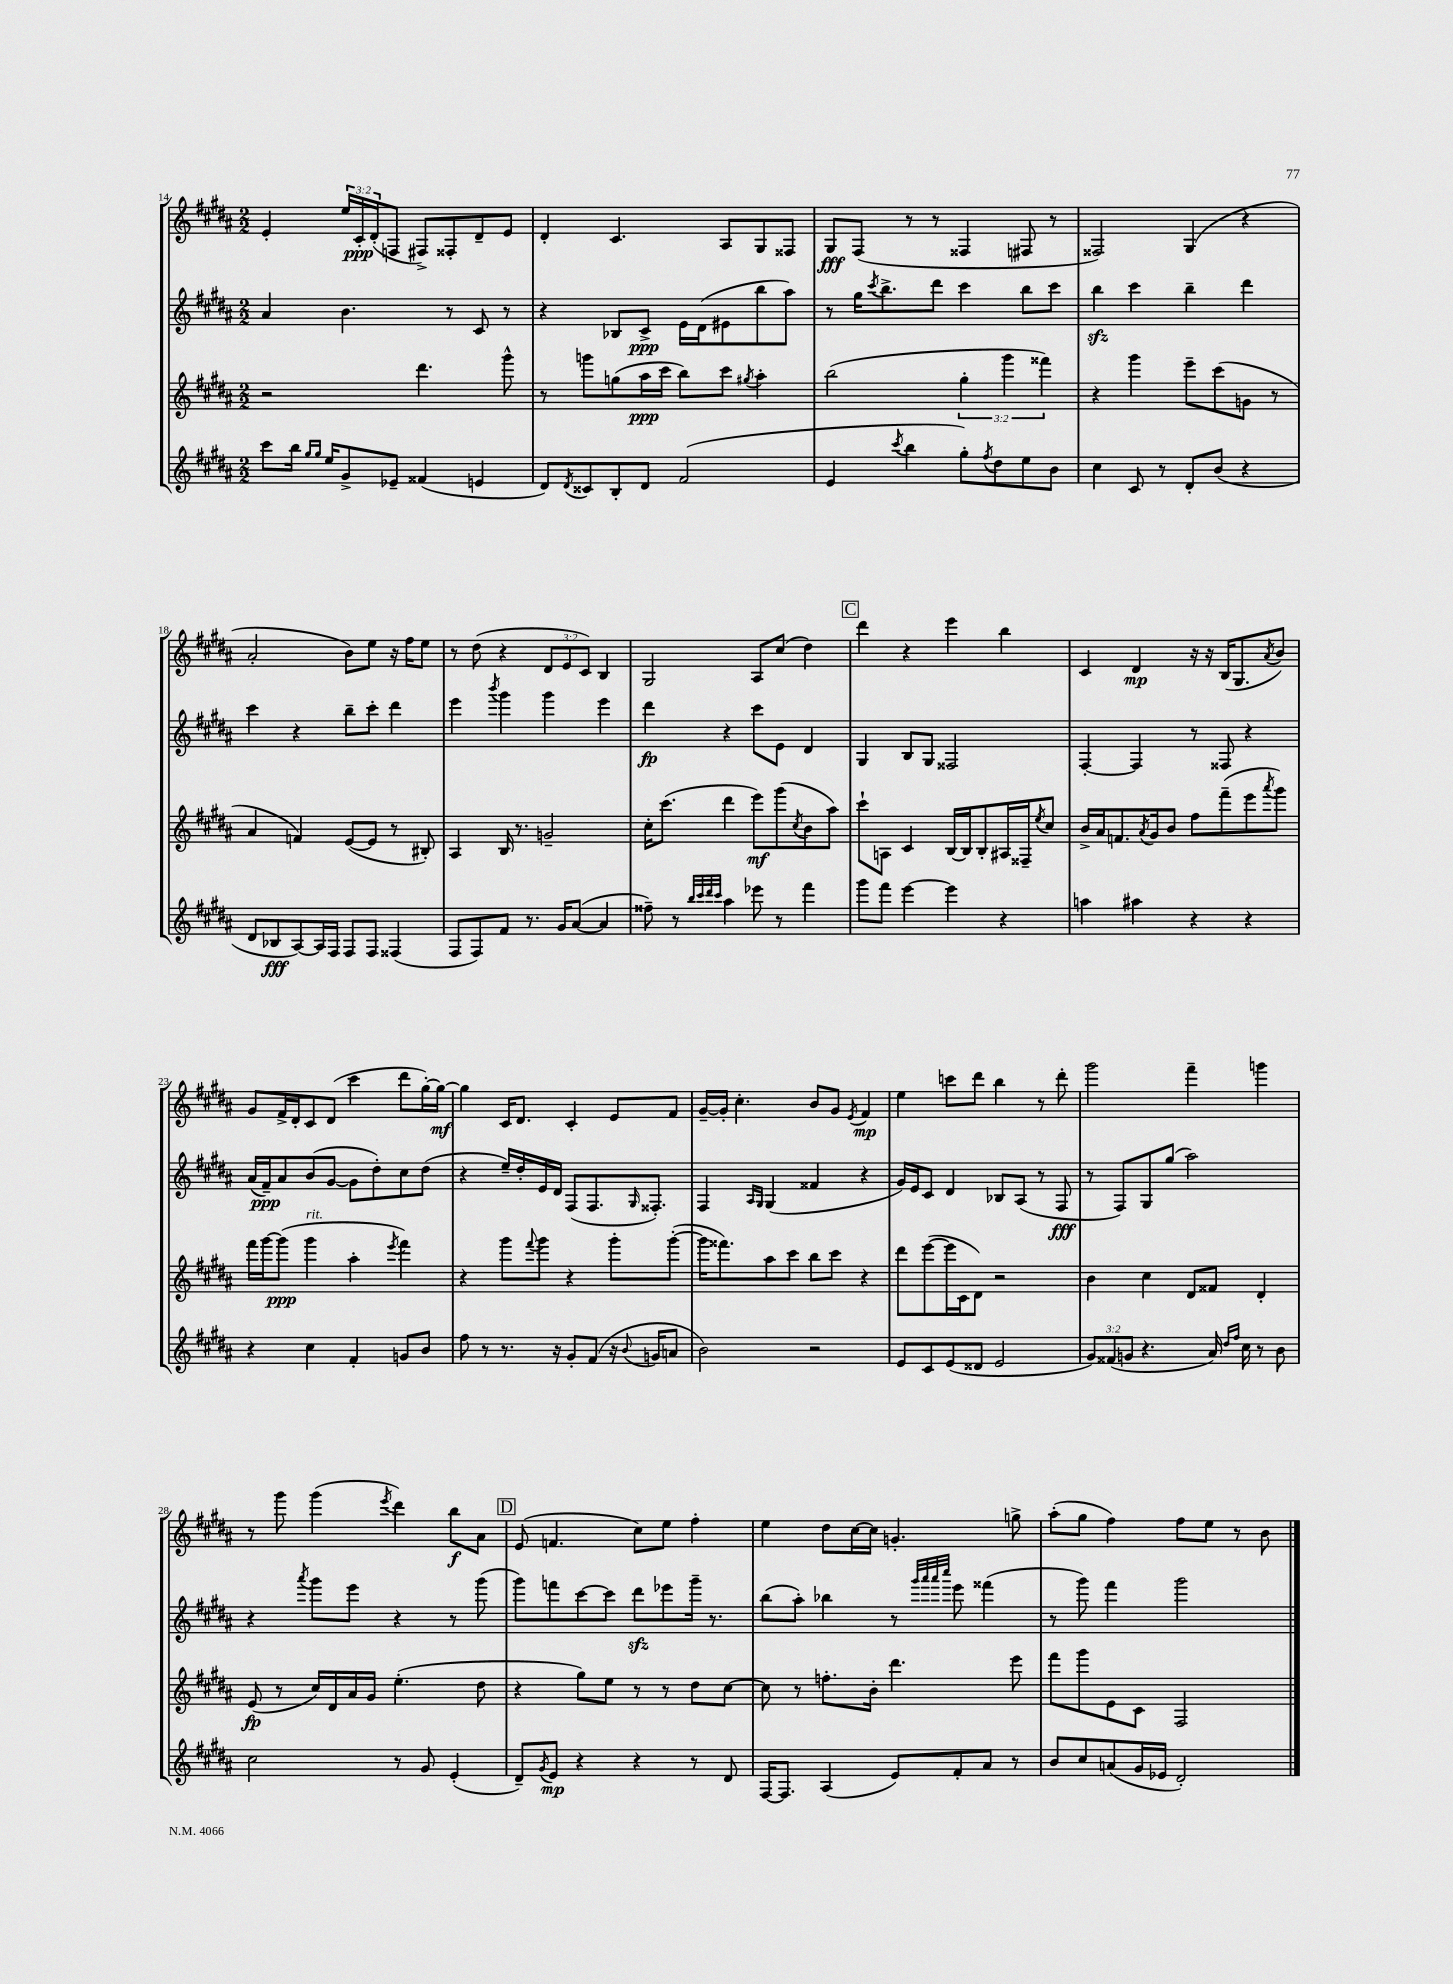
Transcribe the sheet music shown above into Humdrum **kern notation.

**kern	**kern	**kern	**kern
*staff4	*staff3	*staff2	*staff1
*clefG2	*clefG2	*clefG2	*clefG2
*k[f#c#g#d#a#]	*k[f#c#g#d#a#]	*k[f#c#g#d#a#]	*k[f#c#g#d#a#]
*M2/2	*M2/2	*M2/2	*M2/2
8ccc#	2r	4a#	4e'
16bb	.	.	.
16qqgg#	.	.	.
16qqgg#	.	.	.
16ee	.	.	.
8g#^	.	4.b	24ee
.	.	.	24c#'
.	.	.	(24d#'
8e-~	.	.	8F
(4f##	4.ddd#	.	8F#^)
.	.	8r	8F##'
4e	.	8c#	8d#~
.	8ggg#^^	8r	8e
=	=	=	=
8d#)	8r	4r	4d#'
8qd#	.	.	.
8c##	8ggg	.	.
8B'	(8gg	8B-	4.c#
8d#	16aa#	8c#^	.
.	16ccc#	.	.
(2f#	8bb)	16e	.
.	.	(16d#	.
.	8ccc#	8e#	8A#
.	8qgg#	.	.
.	4aa#'	8bb	8G#
.	.	8aa#)	8F##
=	=	=	=
4e	(2bb	8r	8G#
.	.	16gg#	(8F#
.	.	8qccc#	.
.	.	8.bb^	.
8qccc#	.	.	.
4bb	.	.	8r
.	.	8ddd#	8r
8gg#')	6gg#'	4ccc#	4F##
8qff#	.	.	.
8dd#	.	.	.
.	6ggg#	.	.
8ee	.	8bb	8F#
.	6fff##)	.	.
8b	.	8ccc#	8r
=	=	=	=
4cc#	4r	4bb	2F##)
8c#	4ggg#	4ccc#	.
8r	.	.	.
8d#'	8eee~	4bb~	(4G#
(8b	(8ccc#	.	.
4r	8g	4ddd#	4r
.	8r	.	.
=	=	=	=
8d#	4a#	4ccc#	2a#'
8B-	.	.	.
[8A#)	4f)	4r	.
16A#]	.	.	.
16F#	.	.	.
8F#	([8e	8bb~	8b)
8F#	8e]	8ccc#'	8ee
(4F##	8r	4ddd#	16r
.	.	.	16ff#
.	8B#')	.	8ee
=	=	=	=
8F#	4A#	4eee	8r
8F#)	.	.	(8dd#
.	.	8qbbb	.
8f#	16B	4ggg#	4r
.	8.r	.	.
8.r	.	.	.
.	2g~	4ggg#	12d#
16g#	.	.	.
.	.	.	12e
([8a#	.	.	.
.	.	.	12c#)
4a#]	.	4eee	4B
=	=	=	=
8ff##~)	16cc#'	4ddd#	2G#
.	(8.ccc#	.	.
8r	.	.	.
32qqbb	.	.	.
32qqccc#	.	.	.
32qqddd#	.	.	.
32qqccc#	.	.	.
4aa#	4ddd#	4r	.
8eee-	8eee)	8ccc#	8A#
8r	(8ggg#	8e	(8cc#
.	8qcc#	.	.
4fff#	8b	4d#	4dd#)
.	8aa#)	.	.
=	=	=	=
8ggg#	8ccc#`	4G#	4ddd#
8fff#	8A	.	.
[4eee	4c#	8B	4r
.	.	8G#	.
4eee]	[16B	2F##	4eee
.	16B]	.	.
.	8B'	.	.
4r	16A#	.	4bb
.	16F##~	.	.
.	8qee	.	.
.	8cc#	.	.
=	=	=	=
4aa	16b^	[4F#'	4c#
.	16a#	.	.
.	8.f	.	.
4aa#	.	4F#]	4d#
.	8qa#	.	.
.	16g#	.	.
.	8b	.	.
4r	8ff#	8r	16r
.	.	.	16r
.	(8fff#~	8F##	(16B
.	.	.	8.G#
4r	8eee	4r	.
.	8qaaa#	.	8qa#
.	8ggg#)	.	8b)
=	=	=	=
4r	16fff#	(16a#	8g#
.	[16ggg#	16f#~)	.
.	(8ggg#]	8a#	16f#^
.	.	.	16d#'
4cc#	4ggg#	(8b	8c#
.	.	[8g#	(8d#
4f#'	4aa#'	8g#]	4ccc#
.	.	8dd#')	.
.	8qeee	.	.
8g	4fff#)	8cc#	8ddd#
8b	.	(8dd#	[16gg#')
.	.	.	16gg#_
=	=	=	=
8ff#	4r	4r	4gg#]
8r	.	.	.
8.r	8ggg#	16ee~)	16c#
.	.	16dd#'	8.d#
.	8qqfff#	.	.
.	8ggg#	16e	.
16r	.	16d#	.
8g#'	4r	(8F#	4c#'
(8f#	.	8.F#	.
16r	8ggg#'	.	8e
8qqb	.	16qqG#	.
16g	.	8.F##')	.
8a	([8ggg#'	.	8f#
=	=	=	=
2b)	16ggg#]	4F#	[16g#~
.	8.fff##)	.	16g#']
.	.	.	4.cc#'
.	.	16qqA#	.
.	.	16qqG#	.
.	8aa#	(4G#	.
.	8ccc#	.	.
2r	8bb	4f##	8b
.	8ccc#	.	8g#
.	.	.	8qe
.	4r	4r	4f#
=	=	=	=
8e	8ddd#	16g#)	4ee
.	.	16e	.
8c#	([8eee	8c#	.
(8e	16eee]	4d#	8ccc
.	16c#	.	.
8d##	8d#)	.	8ddd#
2e	2r	8B-	4bb
.	.	(8A#	.
.	.	8r	8r
.	.	8F#	8ddd#'
=	=	=	=
12g#)	4b	8r	2ggg#
(12f##	.	.	.
.	.	8F#)	.
12g	.	.	.
4.r	4cc#	8G#	.
.	.	(8gg#	.
.	8d#	2aa#)	4fff#~
16a#)	8f##	.	.
16qqdd#	.	.	.
16qqff#	.	.	.
16cc#	.	.	.
8r	4d#'	.	4ggg
8b	.	.	.
=	=	=	=
2cc#	(8e	4r	8r
.	8r	.	8ggg#
.	.	8qaaa#	.
.	16cc#)	8ggg#	(4ggg#
.	16d#	.	.
.	16a#	8eee	.
.	16g#	.	.
.	.	.	8qeee
8r	(4.ee'	4r	4ddd#)
8g#	.	.	.
(4e'	.	8r	8bb
.	8dd#	(8ggg#	8a#
=	=	=	=
8d#~)	4r	8ggg#)	(8e
8qg#	.	.	.
8e	.	8fff	4.f
4r	8gg#)	[8ccc#	.
.	8ee	8ccc#]	.
4r	8r	8ddd#	8cc#)
.	8r	8eee-	8ee
8r	8dd#	16ggg#~	4ff#'
.	.	8.r	.
8d#	[8cc#	.	.
=	=	=	=
[16F#	8cc#]	(8bb	4ee
8.F#]	.	.	.
.	8r	8aa#')	.
(4A#	8.ff'	4bb-	8dd#
.	.	.	[16cc#
.	16b'	.	16cc#]
8e)	4.ddd#	8r	4.g'
.	.	32qqggg#	.
.	.	32qqaaa#	.
.	.	32qqaaa#	.
.	.	32qqcccc#	.
8f#'	.	8eee	.
8a#	.	(4fff##	.
8r	8eee	.	8gg^
=	=	=	=
8b	8fff#	8r	(8aa#'
8cc#	8ggg#	8ggg#)	8gg#
(8a	8e	4fff#	4ff#)
16g#	8c#	.	.
16e-	.	.	.
2d#')	2F#	2ggg#	8ff#
.	.	.	8ee
.	.	.	8r
.	.	.	8b
==	==	==	==
*-	*-	*-	*-
